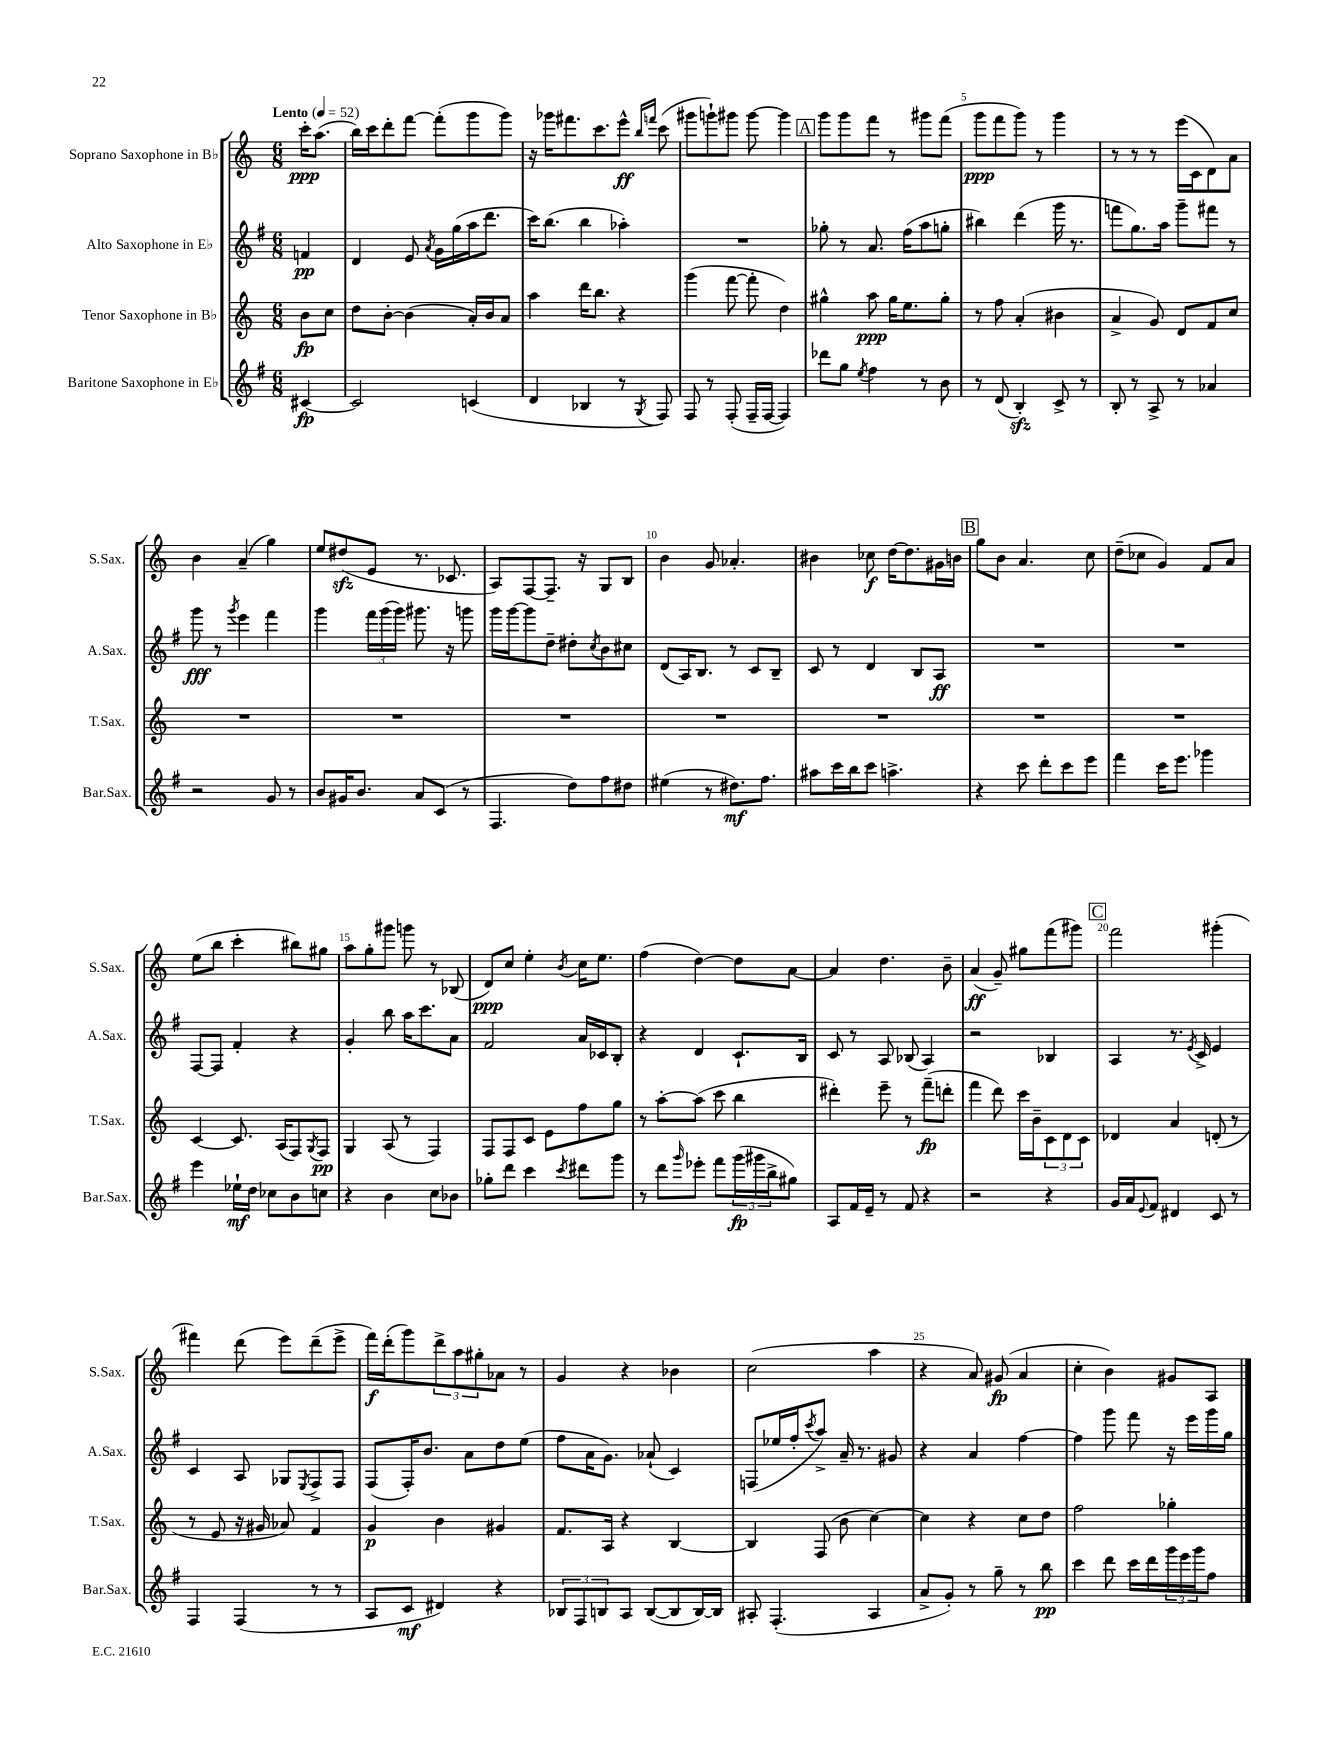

**kern	**kern	**kern	**kern
*staff4	*staff3	*staff2	*staff1
*clefG2	*clefG2	*clefG2	*clefG2
*k[f#]	*k[]	*k[f#]	*k[]
*M6/8	*M6/8	*M6/8	*M6/8
*MM52	*MM52	*MM52	*MM52
[4c#	8b	4f	16ccc'
.	.	.	(8.aa
.	8cc	.	.
=	=	=	=
2c#]	8dd	4d	16bb)
.	.	.	16ccc
.	[8b'	.	8ddd'
.	(4b]	8e	[8fff
.	.	8qa	.
.	.	16g	(8fff']
.	.	(16gg	.
(4c	16a')	16aa	8ggg
.	16b	8.ddd	.
.	8a	.	8ggg)
=	=	=	=
4d	4aa	16ccc)	16r
.	.	(8.bb	16ggg-
.	.	.	8.fff#
4B-	16ddd	4bb	.
.	8.bb	.	8.ccc
8r	4r	4aa-')	8eee^^
.	.	.	16qqbb
8qG	.	.	16qqfff
8F#)	.	.	(8ccc
=	=	=	=
8F#	(4ggg	2.r	8ggg#
8r	.	.	8ggg`)
(8F#'	[8fff	.	8ggg#
16F#~	8fff']	.	[8ggg#
[16F#	.	.	.
4F#])	4dd)	.	4ggg#]
=	=	=	=
8ddd-	4gg#^^	8gg-'	8ggg
8gg	.	8r	8ggg
8qee	.	.	.
4ff#	8aa	8.a	8fff
.	16gg#	.	8r
.	8.ee	(16ff#	.
8r	.	8aa	8ggg#
8b	8gg#'	8gg'	(8fff
=	=	=	=
8r	8r	4bb#)	8ggg
(8d	8ff	.	8fff
4B')	(4a'	(4ddd	8ggg)
.	.	.	8r
8c^	4b#	16ggg	4ggg
.	.	8.r	.
8r	.	.	.
=	=	=	=
8B'	4a^	8fff	8r
8r	.	8.gg)	8r
8A^	8g)	.	8r
.	.	16aa	.
8r	8d	8ggg~	(16eee
.	.	.	16c
4a-	8f	8fff#	8d)
.	8cc	8r	8a
=	=	=	=
2r	2.r	8ggg	4b
.	.	8r	.
.	.	8qggg	.
.	.	4eee	(4a~
8g	.	4fff#	4gg)
8r	.	.	.
=	=	=	=
8b	2.r	4ggg	8ee
16g#	.	.	(8dd#
8.b	.	.	.
.	.	24fff#	8e
.	.	(24ggg	.
.	.	24ggg)	.
8a	.	8.ggg#	8.r
(8c	.	.	.
.	.	16r	8.c-
8r	.	8ggg	.
=	=	=	=
4.F#	2.r	16ggg	8A)
.	.	[16ggg	.
.	.	8ggg]	[8F
.	.	8dd~	8.F~]
8dd)	.	8dd#'	.
.	.	.	16r
.	.	8qcc	.
8ff#	.	8b	8G
8dd#	.	8cc#	8B
=	=	=	=
(4ee#	2.r	(8d	4b
.	.	16A)	.
.	.	8.B	.
8r	.	.	8g
8.dd#)	.	8r	4.a-'
.	.	8c	.
8.ff#	.	.	.
.	.	8B~	.
=	=	=	=
8aa#	2.r	8c	4b#
16ccc	.	8r	.
16bb	.	.	.
8ccc	.	4d	8cc-
4.aa^	.	.	[16dd
.	.	.	8.dd]
.	.	8B	.
.	.	8A	16g#
.	.	.	16b
=	=	=	=
4r	2.r	2.r	8gg
.	.	.	8b
8ccc	.	.	4.a
8ddd'	.	.	.
8ccc	.	.	.
8eee	.	.	8cc
=	=	=	=
4fff#	2.r	2.r	(8dd~
.	.	.	8cc-
16ccc	.	.	4g)
8.eee	.	.	.
4ggg-	.	.	8f
.	.	.	8a
=	=	=	=
4eee	[4c	[8F#	(8ee
.	.	8F#]	8bb
16ee-`	8.c]	4f#'	4ccc'
16dd	.	.	.
8cc-	.	.	.
.	(16A	.	.
8b	8F)	4r	8bb#)
.	8qG	.	.
8cc	8F	.	8gg#
=	=	=	=
4r	4G	4g'	8aa
.	.	.	8gg'
4b	(8A	8bb	8ggg#
.	8r	16aa	8ggg
.	.	8.ccc	.
8cc	4F)	.	8r
8b-	.	8a	(8B-
=	=	=	=
8gg-'	8F	2f#	8d)
8ddd	8F	.	8cc
4ccc	8c	.	4ee'
.	8e	.	.
8qccc	.	.	8qb
8ddd#	8ff	16a	16cc
.	.	16c-	8.ee
8ggg	8gg	8B'	.
=	=	=	=
8r	8r	4r	(4ff
8ddd	[8aa'	.	.
16qqggg	.	.	.
8eee-'	(8aa]	4d	[4dd)
8fff#	8ccc	.	.
(24ggg	4bb	8.c`	8dd]
24ggg#	.	.	.
24bb^	.	.	.
8gg#)	.	.	[8a
.	.	16B	.
=	=	=	=
8A	4ddd#')	8c	4a]
16f#	.	8r	.
16e~	.	.	.
8r	8eee~	8A	4.dd
8f#	8r	(8B-	.
4r	(8fff~	4A)	.
.	8ddd'	.	8b~
=	=	=	=
2r	4fff	2r	(4a
.	8ddd)	.	8g~)
.	16ccc	.	8gg#
.	16b~	.	.
4r	12c	4B-	(8fff
.	12d	.	.
.	.	.	8ggg#)
.	12c	.	.
=	=	=	=
16g	4d-	4A	2fff
16a	.	.	.
8qqe	.	.	.
8f#	.	.	.
4d#	4a	8.r	.
.	.	8qe	.
.	.	16c^	.
8c	(8d'	4e	(4ggg#'
8r	8r	.	.
=	=	=	=
4F#	8r	4c	4fff#)
.	8e	.	.
(4F#	16r	8A	(8ddd
.	16g#	.	.
.	8a-)	8G-	8eee)
.	.	8qE	.
8r	4f	8F#^	(8ddd~
8r	.	8F#	8eee^
=	=	=	=
8A	4g	(8F#	16fff)
.	.	.	(16ddd'
8c	.	16F#')	8ggg)
.	.	8.b	.
4d#)	4b	.	12ddd^
.	.	.	12aa
.	.	8a	.
.	.	.	12gg#'
4r	4g#	8dd	8a-
.	.	(8ee	8r
=	=	=	=
12B-	8.f	8ff#	4g
12F#	.	.	.
.	.	16a	.
12B	.	.	.
.	16A	8.g)	.
8A	4r	.	4r
([8B	.	(8a-`	.
8B]	[4B	4c)	4b-
[16B)	.	.	.
16B]	.	.	.
=	=	=	=
8A#'	4B]	(8F	(2cc
(4.F#'	.	16ee-	.
.	.	16ff#'	.
.	.	8qccc	.
.	(8F	8aa^)	.
.	8b	16a~	.
.	.	8.r	.
4A#	[4cc)	.	4aa
.	.	8g#	.
=	=	=	=
8a^	4cc]	4r	4r
8g')	.	.	.
8r	4r	4a	8a)
8gg~	.	.	(8g#
8r	8cc	[4ff#	4a
8bb	8dd	.	.
=	=	=	=
4ccc	2ff	4ff#]	4cc'
8ddd	.	8ggg	4b)
16ccc	.	8fff#	.
16ddd	.	.	.
24ggg	4gg-'	16r	8g#
24eee	.	.	.
.	.	16eee	.
24ggg	.	.	.
8ff#	.	16ggg	8A
.	.	16gg	.
==	==	==	==
*-	*-	*-	*-
